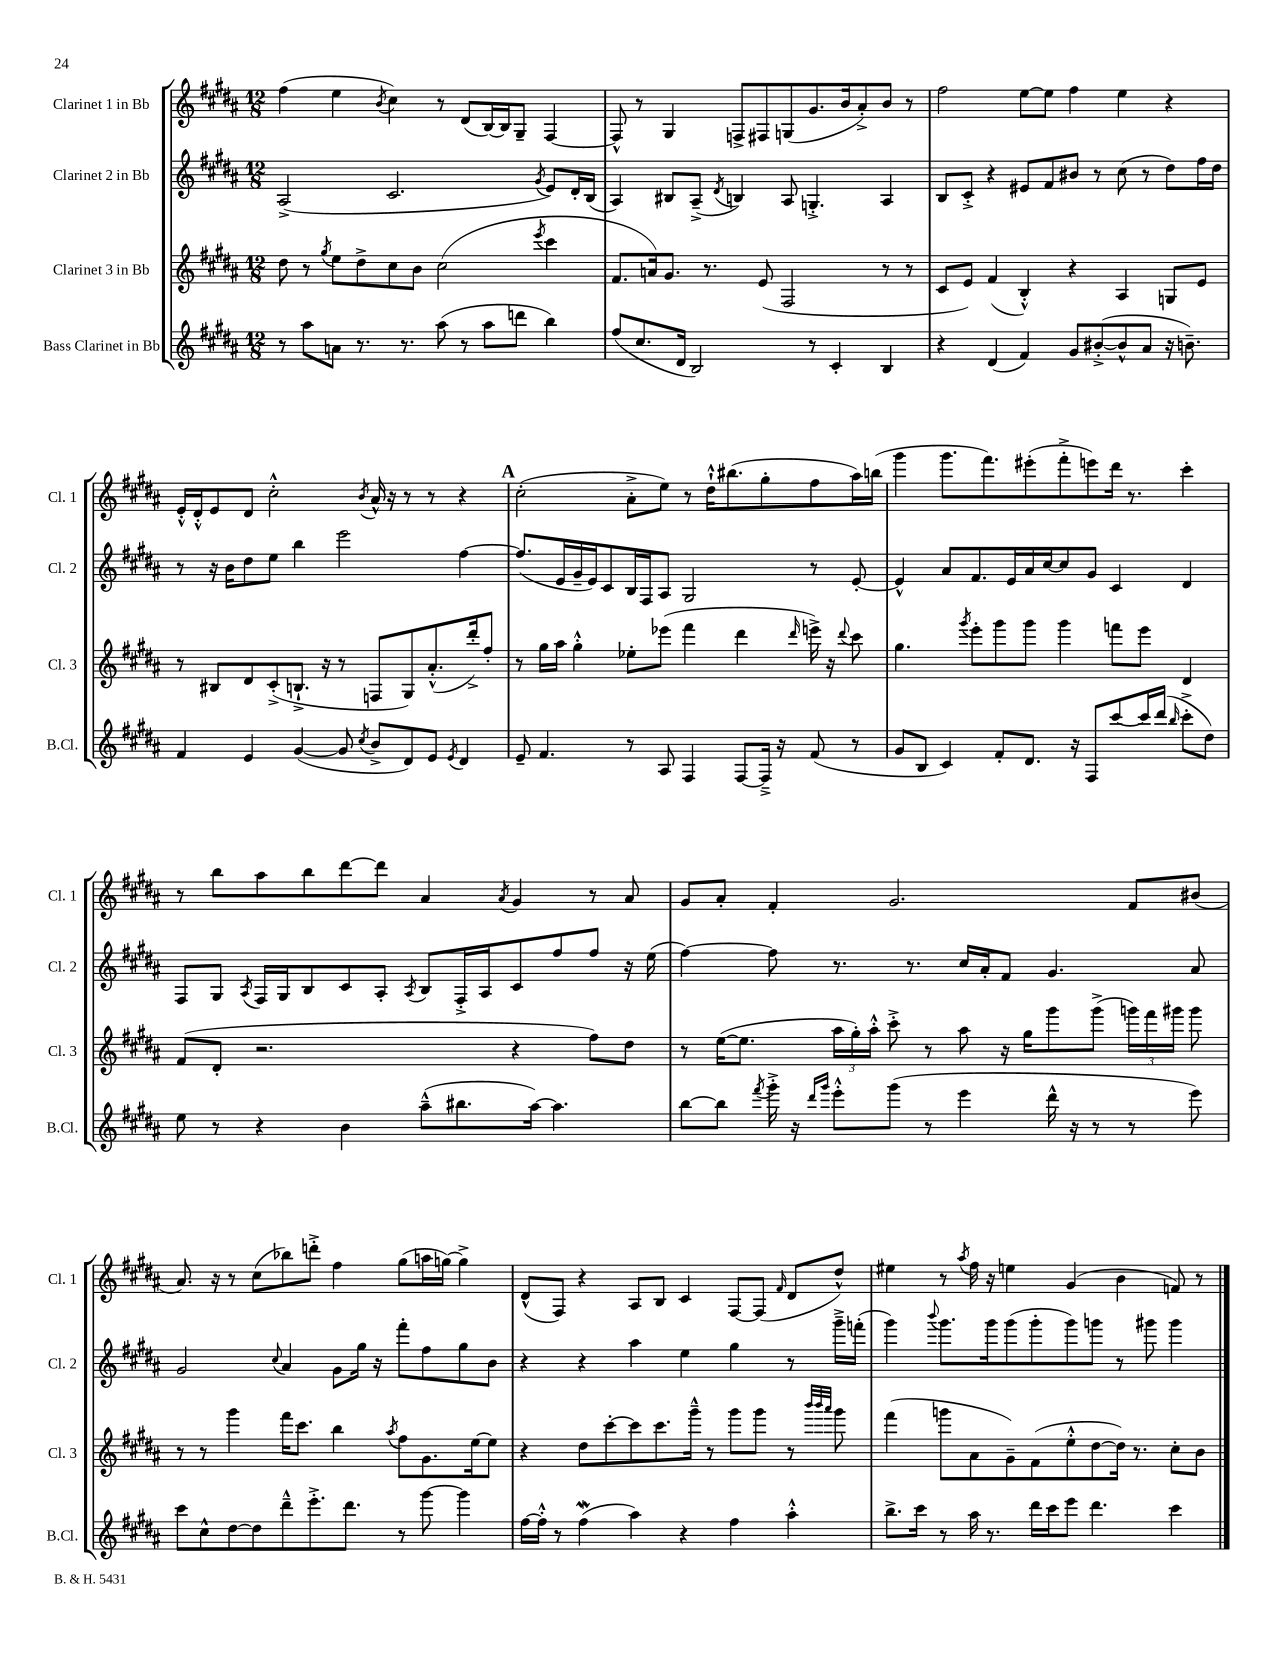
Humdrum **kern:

**kern	**kern	**kern	**kern
*part4	*part3	*part2	*part1
*staff4	*staff3	*staff2	*staff1
*I"Bass Clarinet in Bb	*I"Clarinet 3 in Bb	*I"Clarinet 2 in Bb	*I"Clarinet 1 in Bb
*I'B.Cl.	*I'Cl. 3	*I'Cl. 2	*I'Cl. 1
*clefG2	*clefG2	*clefG2	*clefG2
*k[f#c#g#d#a#]	*k[f#c#g#d#a#]	*k[f#c#g#d#a#]	*k[f#c#g#d#a#]
*M12/8	*M12/8	*M12/8	*M12/8
=1	=1	=1	=1
8r	8dd#\	(2A#^/	(4ff#\
8aa#\L	8r	.	.
.	8qgg#/	.	.
8an\J	8ee\L	.	4ee\
8.r	8dd#^\	.	.
.	.	.	8qb/
.	8cc#\	2.c#/	4cc#\)
8.r	.	.	.
.	8b\J	.	.
(8aa#\	(2cc#\	.	8r
8r	.	.	(8d#/L
8aa#\L	.	.	[16B/L)
.	.	.	16B/J]
8dddn\J	.	.	8G#~/J
.	8qeee/	8qg#/	.
4bb\)	4ccc#\	8e/L)	[4F#/
.	.	16d#'/L	.
.	.	(16B/JJ	.
=2	=2	=2	=2
(8ff#/L	8.f#/L	4A#/)	8F#^^/]
8.cc#/	.	.	8r
.	16an/k)	.	.
.	8.g#/J	8B#X/L	4G#/
16d#/Jk	.	.	.
2B/)	.	(8A#~^/J	.
.	8.r	.	.
.	.	8qd#/	.
.	.	4Bn/)	8Fn^/L
.	(8e/	.	8F#X/
.	2F#/	8A#/	(8Gn/
8r	.	4.Gn'^/	8.g#/
4c#'/	.	.	.
.	.	.	16b/k
.	.	.	8a#'^/)
4B/	8r	4A#/	8b/J
.	8r	.	8r
=3	=3	=3	=3
4r	8c#/L	8B/L	2ff#\
.	8e/J)	8c#'^/J	.
(4d#/	(4f#/	4r	.
4f#/)	4B'^^/)	8e#X/L	[8ee\L
.	.	8f#/	8ee\J]
8g#/L	4r	8b#X/J	4ff#\
([8b#X'^/	.	8r	.
8b#^^/]	4A#/	(8cc#\	4ee\
8a#/J	.	8r	.
16r	8Gn/L	8dd#\L)	4r
8.bn~\)	.	.	.
.	8e/J	16ff#\L	.
.	.	16dd#\JJ	.
!!LO:LB:g=z
=4	=4	=4	=4
4f#/	8r	8r	16e'^^/LL
.	.	.	16d#'^^/J
.	8B#X/L	16r	8e/
.	.	16b\KL	.
4e/	8d#/	8dd#\	8d#/J
.	(8c#'^/	8ee\J	2cc#'^^\
([4g#/	8.Bn`^/J	4bb\	.
.	16r	.	.
8g#/]	8r	2eee\	.
8qcc#/	.	.	8qb/
8b^/L	8Fn/L	.	16a#^^/
.	.	.	16r
8d#/)	8G#/)	.	8r
8e/J	(8.a#'^^/	.	8r
8qe/	.	.	.
4d#/	.	[4ff#\	4r
.	16ddd#'^/k)	.	.
.	8ff#'/J	.	.
!!LO:REH:place=s1:t=A
=5	=5	=5	=5
8e~/	8r	(8.ff#/L]	(2cc#'\
4.f#/	16gg#\LL	.	.
.	16aa#\JJ	16e/L	.
.	4gg#'^^\	16g#~/	.
.	.	16e/J)	.
.	.	8c#/	.
8r	8ee-X'\L	16B/L	8a#'^\L
.	.	16F#/J	.
8A#/	(8eee-X\J	8A#/J	8ee\J)
4F#/	4fff#\	2G#/	8r
.	.	.	16dd#`^^\KL
.	.	.	(8.bb#X\
[8F#/L	4ddd#\	.	.
16F#~^/Jk]	.	.	8gg#'\
16r	.	.	.
.	16qqddd#/	.	.
(8f#/	16eeen^\)	8r	8ff#\
.	16r	.	.
.	8qqddd#/	.	.
8r	8ccc#\	[8e'/	16aa#\L)
.	.	.	(16bbn\JJ
=6	=6	=6	=6
8g#/L	4.gg#\	4e^^/]	4ggg#\
8B/J	.	.	.
4c#/)	.	8a#/L	8.ggg#\L
.	8qggg#/	.	.
.	8eee'\L	8.f#/	.
.	.	.	8.fff#\)
8f#'/L	8ggg#\	.	.
.	.	16e/L	.
8.d#/J	8ggg#\J	16a#/	(8eee#X'\
.	.	[16cc#/J	.
.	4ggg#\	8cc#/]	8fff#'^\
16r	.	.	.
8F#/L	.	8g#/J	8eeen\)
[8ccc#/	8fffn\L	4c#/	16ddd#\Jk
.	.	.	8.r
16ccc#/L]	8eee\J	.	.
(16ddd#/JJ	.	.	.
16qqbb/	.	.	.
8ccc#'^\L	4d#/	4d#/	4ccc#'\
8dd#\J)	.	.	.
!!LO:LB:g=z
=7	=7	=7	=7
8ee\	(8f#/L	8F#/L	8r
8r	8d#'/J	8G#/J	8bb\L
.	.	8qA#/	.
4r	2.r	16F#/LL	8aa#\
.	.	16G#/J	.
.	.	8B/	8bb\
4b\	.	8c#/	[8ddd#\
.	.	8A#'/J	8ddd#\J]
.	.	8qA#/	.
(8aa#~^^\L	.	8B/L	4a#/
8.bb#X\	.	16F#'^/L	.
.	.	16A#/J	.
.	.	.	8qa#/
.	4r	8c#/	4g#/
[16aa#\Jk)	.	.	.
4.aa#\]	.	8ff#/	.
.	8ff#\L)	8ff#/J	8r
.	8dd#\J	16r	8a#/
.	.	(16ee\	.
=8	=8	=8	=8
[8bb\L	8r	[4ff#\)	8g#/L
8bb\J]	([16ee\KL	.	8a#'/J
.	8.ee\J]	.	.
8qfff#/	.	.	.
16ggg#'^\	.	8ff#\]	4f#'/
16r	.	.	.
16qqddd#/LL	.	.	.
16qqggg#/JJ	.	.	.
8eee'^^\L	24aa#\LL	8.r	.
.	24gg#'\)	.	.
.	24aa#'^^\JJ	.	.
(8ggg#\J	8ccc#'^\	.	2.g#/
.	.	8.r	.
8r	8r	.	.
4eee\	8aa#\	16cc#/LL	.
.	.	16a#'/J	.
.	16r	8f#/J	.
.	16gg#\KL	.	.
16ddd#^^\	8ggg#\	4.g#/	.
16r	.	.	.
8r	(8ggg#^\J	.	.
8r	24gggn\LL)	.	8f#/L
.	24fff#\	.	.
.	24ggg#X\JJ	.	.
8eee\)	8ggg#\	8a#/	(8b#X/J
!!LO:LB:g=z
=9	=9	=9	=9
8ccc#\L	8r	2g#/	8.a#/)
8cc#^^\	8r	.	.
.	.	.	16r
[8dd#\	4ggg#\	.	8r
8dd#\]	.	.	(8cc#\L
.	.	8qqcc#/	.
8ddd#~^^\	16fff#\KL	4a#/	8bb-X\)
.	8.ccc#\J	.	.
8.eee'^\	.	.	8dddn'^\J
.	4bb\	8g#\L	4ff#\
8.ddd#\J	.	.	.
.	.	16gg#\Jk	.
.	.	16r	.
.	8qaa#/	.	.
8r	8ff#\L	8fff#'\L	(8gg#\L
[8ggg#\	8.g#\	8ff#\	16aan\L
.	.	.	[16ggn\JJ)
4ggg#\]	.	8gg#\	4gg^\]
.	[16ee\k	.	.
.	8ee\J]	8b\J	.
=10	=10	=10	=10
[16ff#\LL	4r	4r	(8d#^^/L
16ff#'^^\JJ]	.	.	.
8r	.	.	8F#/J)
(4ff#W\	8dd#\L	4r	4r
.	[8ccc#'\	.	.
4aa#\)	8ccc#\]	4aa#\	8A#/L
.	8.ccc#\	.	8B/J
4r	.	4ee\	4c#/
.	16ggg#~^^\Jk	.	.
.	8r	.	.
4ff#\	8ggg#\L	4gg#\	[8F#/L
.	8ggg#\J	.	(8F#/J]
.	.	.	16qqf#/
4aa#'^^\	8r	8r	8d#/L
.	32qqbbb/LLL	.	.
.	32qqbbb/	.	.
.	32qqaaa#/JJJ	.	.
.	8ggg#\	16ggg#~^\LL	8dd#^^/J)
.	.	(16fffn'\JJ	.
=11	=11	=11	=11
8.bb^\L	(4fff#\	4ggg#\)	4ee#X\
16ccc#\Jk	.	.	.
.	.	8qqbbb/	.
8r	8gggn\L	8.ggg#\L	8r
.	.	.	8qaa#/
16aa#\	8a#\	.	16ff#\
8.r	.	16ggg#\k	16r
.	8g#~\)	(8ggg#\	4een\
16ddd#\LL	(8f#\	8ggg#'\	.
16ccc#\J	.	.	.
8eee\J	8ee'^^\	8ggg#\)	(4g#/
4.ddd#\	[8dd#\	8gggn\J	.
.	16dd#\Jk])	8r	4b\
.	8.r	.	.
.	.	8ggg#X\	.
4ccc#\	8cc#'\L	4ggg#\	8fn/)
.	8b\J	.	8r
==	==	==	==
*-	*-	*-	*-
